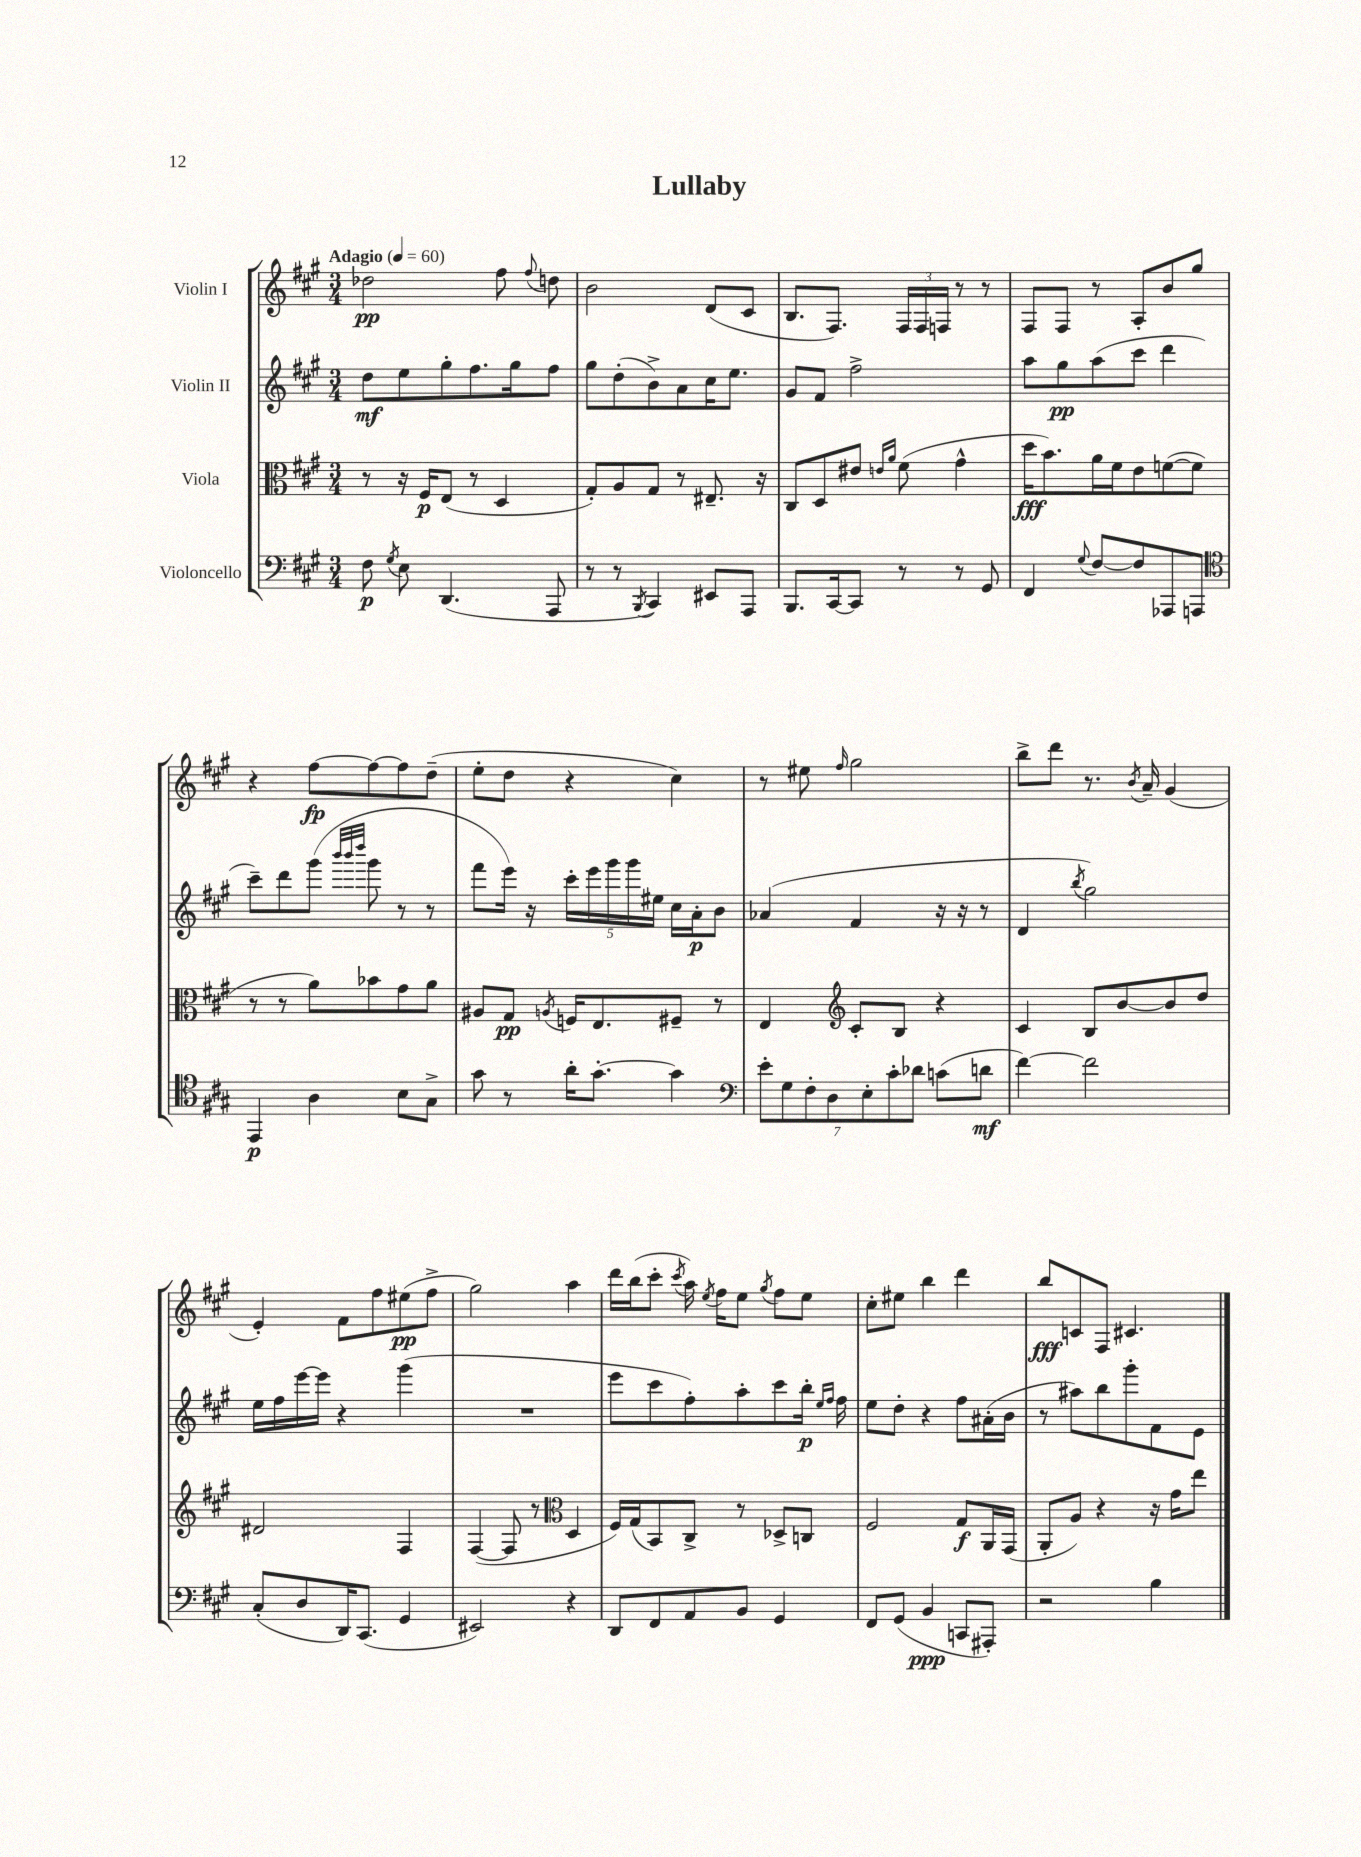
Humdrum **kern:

**kern	**kern	**kern	**kern
*staff4	*staff3	*staff2	*staff1
*clefF4	*clefC3	*clefG2	*clefG2
*k[f#c#g#]	*k[f#c#g#]	*k[f#c#g#]	*k[f#c#g#]
*M3/4	*M3/4	*M3/4	*M3/4
*MM60	*MM60	*MM60	*MM60
8F#	8r	8dd	2dd-
8qG#	.	.	.
8E	16r	8ee	.
.	16F#	.	.
(4.DD	(8E	8gg#'	.
.	8r	8.ff#	.
.	4D	.	8ff#
.	.	16gg#	.
.	.	.	8qqff#
8AAA	.	8ff#	8dd
=	=	=	=
8r	8G#')	8gg#	2b
8r	8A	(8dd'	.
8qBBB	.	.	.
4CC#)	8G#	8b^)	.
.	8r	8a	.
8EE#	8.E#~	16cc#	(8d
.	.	8.ee	.
8AAA	.	.	8c#
.	16r	.	.
=	=	=	=
8.BBB	8C#	8g#	8.B
.	8D	8f#	.
[16CC#	.	.	8.F#)
8CC#]	8e#	2ff#^	.
.	16qqe	.	.
.	16qqa	.	.
8r	(8f#	.	24F#
.	.	.	24F#
.	.	.	24F
8r	4g#^^	.	8r
8GG#	.	.	8r
=	=	=	=
4FF#	16dd	8aa	8F#
.	8.b)	.	.
.	.	8gg#	8F#
8qqG#	.	.	.
[8F#	16a	(8aa	8r
.	16f#	.	.
8F#]	8e	8ccc#	8A'
8AAA-	([8f	4ddd	8b
8AAA	8f]	.	8gg#
=	=	=	=
*clefC4	*	*	*
4EE	8r	8ccc#~)	4r
.	8r	8ddd	.
4A	8a)	(8ggg#	[8ff#
.	.	32qqbbb	.
.	.	32qqbbb	.
.	.	32qqdddd	.
.	8b-	8ggg#	8ff#_
8B	8g#	8r	8ff#]
8G#^	8a	8r	(8dd~
=	=	=	=
8g#	8A#	8fff#	8ee'
8r	8G#	16eee)	8dd
.	.	16r	.
.	8qA	.	.
16a'	16F	20ccc#'	4r
.	.	20eee	.
[8.g#'	8.E	.	.
.	.	20ggg#	.
.	.	20ggg#	.
.	.	20ee#	.
4g#]	8F#~	16cc#	4cc#)
.	.	16a'	.
.	8r	8b	.
=	=	=	=
*clefF4	*	*	*
14e'	4E	(4a-	8r
14G#	.	.	.
.	.	.	8ee#
14F#'	.	.	.
14D	.	.	.
*	*clefG2	*	*
.	.	.	16qqff#
.	8c#'	4f#	2gg#
14E'	.	.	.
14c#'	.	.	.
.	8B	.	.
14d-	.	.	.
(8c	4r	16r	.
.	.	16r	.
8d	.	8r	.
=	=	=	=
[4f#)	4c#	4d	8bb^
.	.	.	8ddd
.	.	8qbb	.
2f#]	8B	2gg#)	8.r
.	[8b	.	.
.	.	.	8qb
.	.	.	16a~
.	8b]	.	(4g#
.	8dd	.	.
=	=	=	=
(8C#'	2d#	16ee	4e')
.	.	16ff#	.
8D	.	[16eee	.
.	.	16eee]	.
16DD)	.	4r	8f#
(8.CC#	.	.	.
.	.	.	8ff#
4GG#	4F#	(4ggg#	(8ee#
.	.	.	8ff#^
=	=	=	=
2EE#)	([4F#	2.r	2gg#)
.	8F#]	.	.
.	8r	.	.
*	*clefC3	*	*
4r	4D	.	4aa
=	=	=	=
8DD	16F#)	8eee	16ddd
.	(16G#	.	(16bb
8FF#	8BB)	8ccc#	8ccc#'
.	.	.	8qccc#
8AA	8C#^	8ff#')	16aa)
.	.	.	8qee
.	.	.	16ff#
8BB	8r	8aa'	8ee
.	.	.	8qgg#
4GG#	8D-^	8ccc#	8ff#
.	8C	16bb'	8ee
.	.	16qqee	.
.	.	16qqff#	.
.	.	16ff#	.
=	=	=	=
8FF#	2F#	8ee	8cc#'
(8GG#	.	8dd'	8ee#
4BB	.	4r	4bb
8CC	8G#	8ff#	4ddd
8AAA#')	16AA	(16a#'	.
.	(16GG#	16b	.
=	=	=	=
2r	8AA'	8r	8bb
.	8A)	8aa#)	8c
.	4r	8bb	8F#
.	.	8ggg#'	4.c#
4B	16r	8f#	.
.	16g#	.	.
.	8ee	8e	.
==	==	==	==
*-	*-	*-	*-
